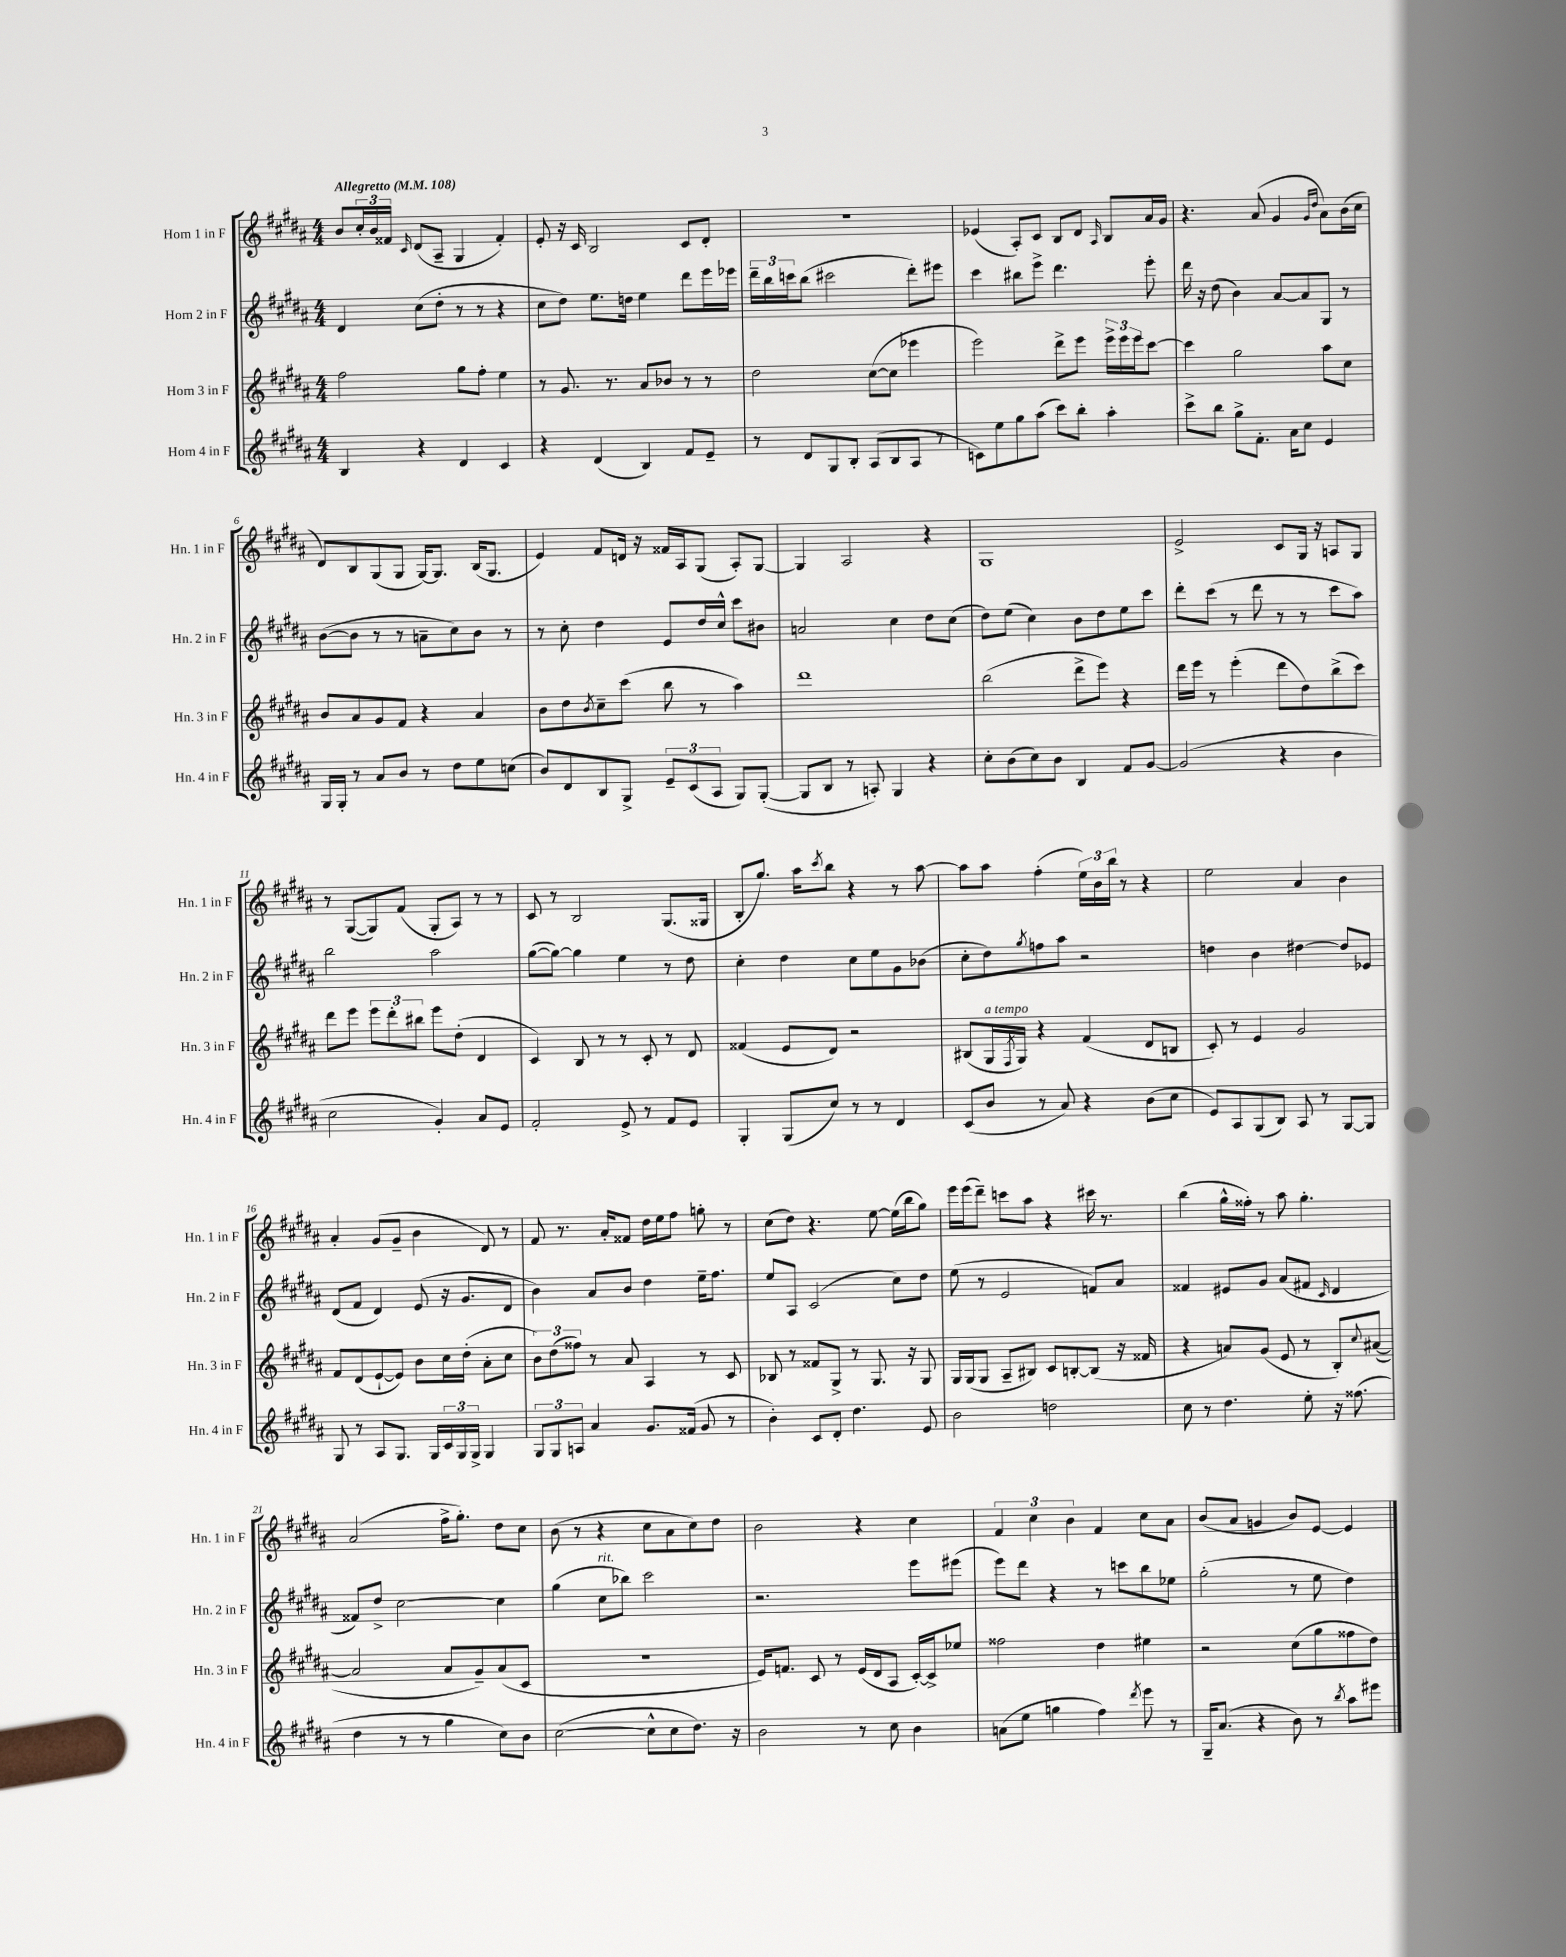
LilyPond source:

<<
\new StaffGroup <<
\new Staff = "s0" \with { instrumentName = "Horn 1 in F" shortInstrumentName = "Hn. 1 in F" } {
    \clef treble \key b \major \numericTimeSignature \time 4/4 \tempo "Allegretto" 4 = 108
    b'8 \tuplet 3/2 { cis''16-. b'16 fisis'16 } \grace { cis'16 } dis'8( ais8-- gis4 fisis'4-.) |
    e'8-. r16 cis'16 b2 cis'8 dis'8-. |
    R1 |
    ees'4( ais8-.) cis'8 b8 dis'8 \grace { ais16 } b8 ais'16 gis'16 |
    r4. ais'8( gis'4 \grace { gis'16 dis''16 } ais'8) b'16( cis''16 |
    dis'8) b8 gis8( gis8 gis16~) gis8. b16( gis8. |
    e'4) fis'8 d'16 r16 fisis'16 ais16 gis8( ais8-.) gis8~ |
    gis4 ais2 r4 |
    gis1 |
    e'2-> cis'8 gis16 r16 a8 gis8 |
    r8 gis8~( gis8) fis'8( gis8-. ais8) r8 r8 |
    cis'8 r8 b2 gis8.( gisis16 |
    b8-. gis''8.) ais''16 \acciaccatura { cis'''8 } b''8 r4 r8 ais''8~ |
    ais''8 ais''8 fis''4-.( \tuplet 3/2 { e''16) b'16 b''16 } r8 r4 |
    e''2 ais'4 b'4 |
    ais'4-. gis'8( gis'8-- b'4 dis'8) r8 |
    fis'8 r8. ais'16-. fisis'8 dis''16 e''16 fis''8 g''8-. r8 |
    cis''8( dis''8) r4. e''8~ e''16( b''16 gis''8) |
    e'''16 e'''16( dis'''8--) c'''8 ais''8 r4 cis'''16 r8. |
    b''4( gis''16-^ fisis''16-.) r8 ais''8 gis''4.-. |
    ais'2( fis''16-> gis''8.-.) dis''8 cis''8 |
    b'8( r8 r4 cis''8 ais'8 cis''8) dis''8 |
    b'2 r4 cis''4 |
    \tuplet 3/2 { fis'4 cis''4 b'4 } fis'4 cis''8 ais'8 |
    b'8( ais'8 g'4 b'8) e'8~ e'4 \bar "|." |
}
\new Staff = "s1" \with { instrumentName = "Horn 2 in F" shortInstrumentName = "Hn. 2 in F" } {
    \clef treble \key b \major \numericTimeSignature \time 4/4
    dis'4 cis''8( dis''8-. r8 r8 r4 |
    cis''8 dis''8) e''8. d''16 e''4 dis'''8 e'''16 ees'''16 |
    \tuplet 3/2 { dis'''16-- b''16 c'''16 } b''8( cis'''2 dis'''8-.) eis'''8 |
    cis'''4 bis''8 e'''8-> dis'''4. e'''8-. |
    dis'''16 r16 dis''8( b'4) ais'8~ ais'8 gis8 r8 |
    b'8~( b'8 r8 r8 a'8-- cis''8) b'8 r8 |
    r8 cis''8-. dis''4 e'8 dis''16 cis''16-^ cis'''8 bis'8 |
    a'2 cis''4 dis''8 cis''8( |
    dis''8) e''8( cis''4) b'8 dis''8 e''8 cis'''8 |
    dis'''8-. cis'''8( r8 dis'''8 r8 r8 cis'''8 ais''8) |
    b''2 ais''2 |
    gis''8~( gis''8~) gis''4 e''4 r8 dis''8 |
    cis''4-. dis''4 cis''8 e''8 gis'8 bes'8( |
    cis''8-. dis''8) \acciaccatura { gis''8 } f''8 ais''8 r2 |
    d''4 b'4 dis''4~ dis''8 ees'8 |
    dis'8( fis'8 dis'4) e'8( r16 gis'8. dis'8 |
    b'4) ais'8 b'8 dis''4 e''16-- fis''8. |
    e''8 ais8 cis'2( cis''8) dis''8 |
    e''8( r8 e'2 f'8) ais'8 |
    fisis'4 eis'8 gis'8 ais'8( fis'8 \grace { cis'16 } dis'4 |
    fisis'8) dis''8-> cis''2~ cis''4 |
    gis''4( cis''8^\markup { \italic "rit." } bes''8) cis'''2 |
    r2. e'''8 eis'''8( |
    e'''8) dis'''8 r4 r8 c'''8 b''8 ees''8 |
    gis''2-.( r8 e''8 dis''4) \bar "|." |
}
\new Staff = "s2" \with { instrumentName = "Horn 3 in F" shortInstrumentName = "Hn. 3 in F" } {
    \clef treble \key b \major \numericTimeSignature \time 4/4
    fis''2 gis''8 fis''8-. e''4 |
    r8 gis'8. r8. ais'8 bes'8 r8 r8 |
    dis''2 cis''8~( cis''8 ees'''4 |
    e'''2) dis'''8-> e'''8 \tuplet 3/2 { e'''16-> e'''16 e'''16 } cis'''8~ |
    cis'''4 gis''2 ais''8 cis''8 |
    b'8 ais'8 gis'8 fis'8 r4 ais'4 |
    b'8 dis''8 \acciaccatura { b'8 } cis''8-- cis'''8( b''8 r8 ais''4) |
    dis'''1 |
    b''2( dis'''8-> e'''8) r4 |
    dis'''16 e'''16 r8 e'''4-.( dis'''8 dis''8) b''8->( cis'''8) |
    dis'''8 e'''8 \tuplet 3/2 { e'''8 dis'''8-. bis''8 } e'''8 dis''8-.( dis'4 |
    cis'4) b8 r8 r8 cis'8-. r8 dis'8 |
    fisis'4( e'8 dis'8) r2 |
    bis8( gis16^\markup { \italic "a tempo" } \acciaccatura { fis8 } gis16) r4 fis'4( dis'8 b8 |
    cis'8-.) r8 e'4 gis'2 |
    fis'8 dis'8( e'8~-! e'8) b'8 cis''16 dis''16-.( ais'8-. cis''8 |
    \tuplet 3/2 { b'8) dis''8( fisis''8) } r8 ais'8 ais4 r8 cis'8 |
    bes8 r8 fisis'8 gis8-> r8 gis8. r16 gis8 |
    gis16 gis16( gis8 ais8-- bis8) cis'8 b8~-. b8( r16 fisis'16 |
    r4 a'8) gis'8( e'8 r8 b8-.) \appoggiatura { cis''8 } ais'8~( |
    ais'2 ais'8 gis'8--) ais'8( cis'8 |
    R1 |
    e'16) f'8. cis'8 r8 e'16( dis'16 ais8 cis'16~-.) cis'16-> ees''8 |
    fisis''2 dis''4 eis''4 |
    r2 cis''8( gis''8 fisis''8 dis''8) \bar "|." |
}
\new Staff = "s3" \with { instrumentName = "Horn 4 in F" shortInstrumentName = "Hn. 4 in F" } {
    \clef treble \key b \major \numericTimeSignature \time 4/4
    b4 r4 dis'4 cis'4 |
    r4 dis'4( b4) fis'8 e'8-- |
    r8 dis'8 gis8 b8-. ais8( b8 ais8 r8 |
    c'8) e''8 gis''8 ais''8( cis'''8) b''8-. ais''4-. |
    cis'''8-> b''8 gis''8-> fis'8.-. ais'16 cis''8 e'4 |
    gis16 gis16-. r8 ais'8 b'8 r8 dis''8 e''8 c''8( |
    b'8) dis'8 b8 gis8-> \tuplet 3/2 { e'8-- cis'8( ais8 } gis8) gis8~-.( |
    gis8 b8 r8 a8-.) gis4 r4 |
    cis''8-. b'8( cis''8) b'8 b4 fis'8 gis'8~ |
    gis'2( r4 b'4 |
    cis''2 gis'4-.) ais'8 e'8 |
    fis'2-. e'8-> r8 fis'8 e'8 |
    gis4-. gis8( cis''8) r8 r8 dis'4 |
    cis'8( b'8 r8 ais'8) r4 b'8( cis''8 |
    e'8) ais8 gis8( b8) ais8 r8 gis8~ gis8 |
    gis8 r8 ais8 gis8. gis16 \tuplet 3/2 { cis'16 gis16 gis16-> } gis4 |
    \tuplet 3/2 { gis8 gis8 a8 } ais'4 gis'8. fisis'16( gis'8 r8 |
    b'4-.) cis'8 dis'8-. dis''4. e'8 |
    b'2 d''2 |
    cis''8 r8 dis''4. e''8-. r16 fisis''8.( |
    dis''4 r8 r8 gis''4 cis''8) b'8 |
    cis''2~( cis''8-^ cis''8 dis''8.) r16 |
    b'2 r8 cis''8 b'4 |
    a'8( e''8 g''4 fis''4) \acciaccatura { dis'''8 } e'''8 r8 |
    gis16-- ais'8.( r4 b'8) r8 \acciaccatura { b''8 } ais''8 eis'''8 \bar "|." |
}
>>
>>
